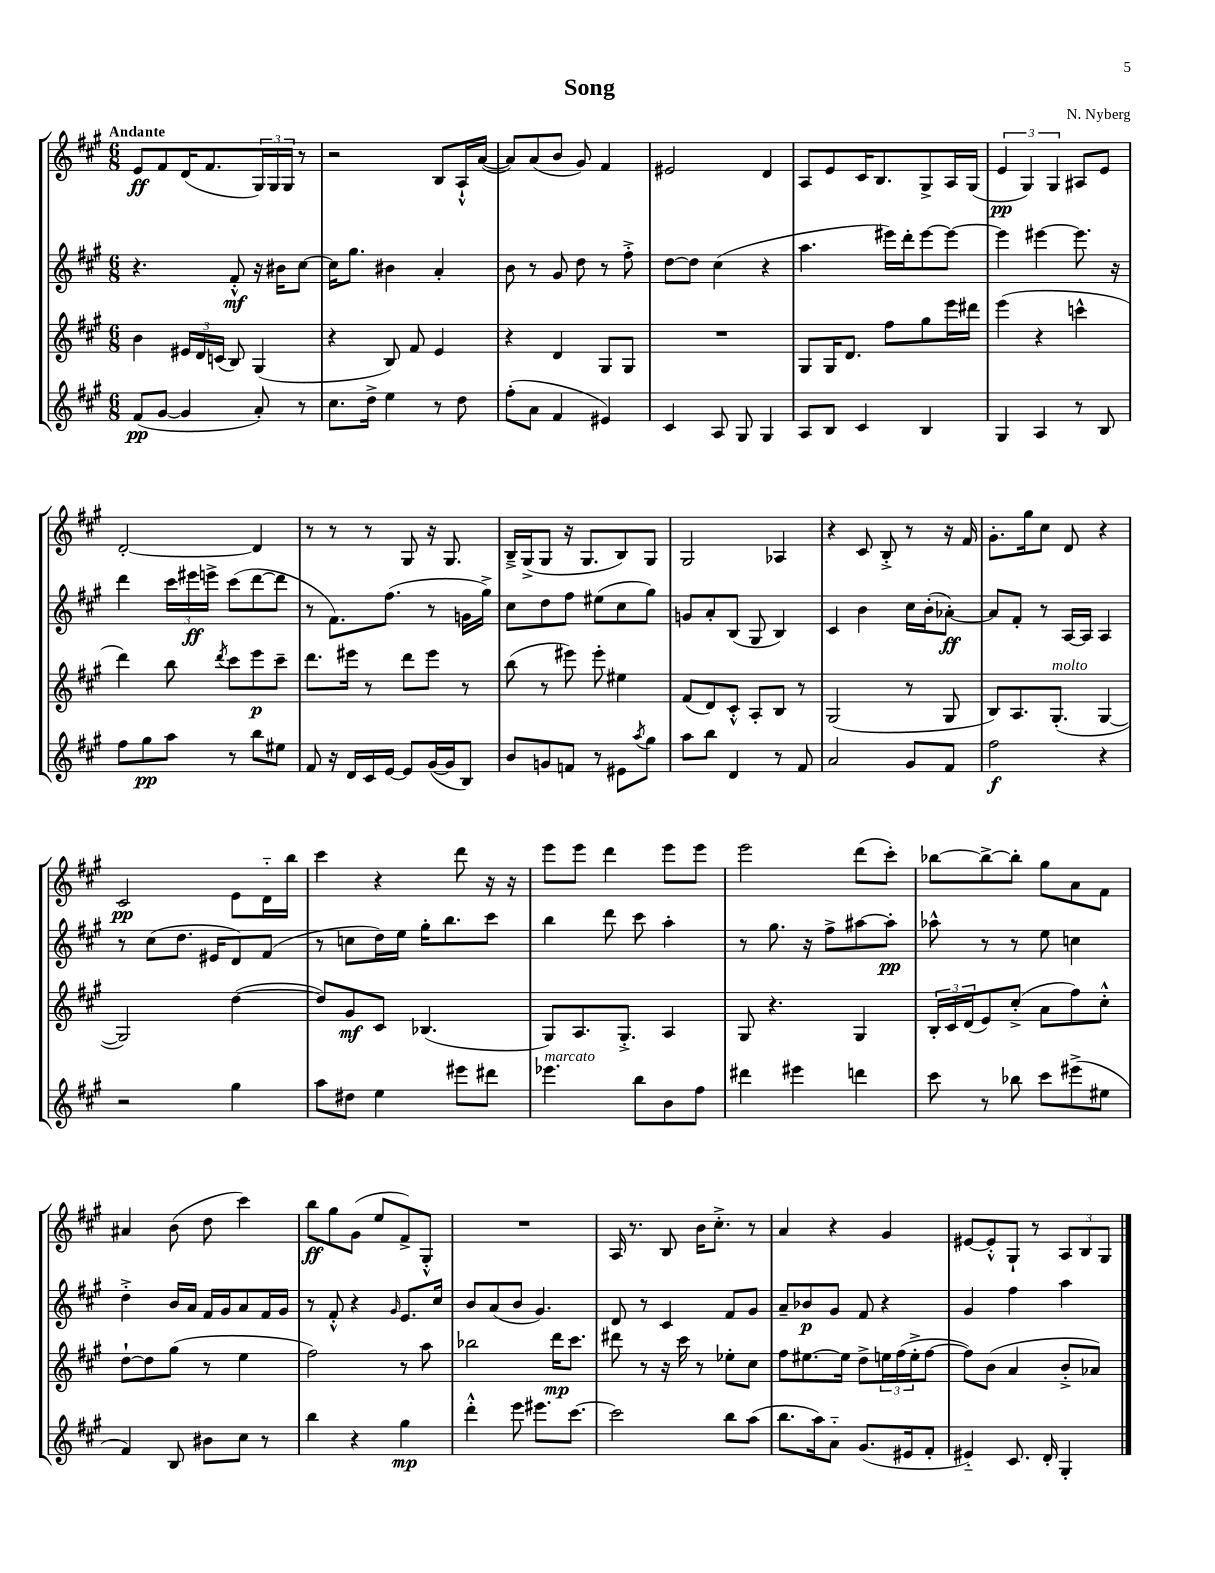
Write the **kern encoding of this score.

**kern	**dynam	**kern	**dynam	**kern	**dynam	**kern	**dynam
*part4	*part4	*part3	*part3	*part2	*part2	*part1	*part1
*staff4	*staff4	*staff3	*staff3	*staff2	*staff2	*staff1	*staff1
*clefG2	*	*clefG2	*	*clefG2	*	*clefG2	*
*k[f#c#g#]	*	*k[f#c#g#]	*	*k[f#c#g#]	*	*k[f#c#g#]	*
*M6/8	*	*M6/8	*	*M6/8	*	*M6/8	*
=1	=1	=1	=1	=1	=1	=1	=1
!	!	!	!	!	!	!LO:TX:a:B:t=Andante	!
(8f#/L	pp	4b\	.	4.r	.	8e/L	ff
[8g#/J	.	.	.	.	.	8f#/	.
4g#/]	.	24e#X/LL	.	.	.	(16d/K	.
.	.	24d/	.	.	.	.	.
.	.	.	.	.	.	8.f#/	.
.	.	(24cn/JJ	.	.	.	.	.
.	.	8B/)	.	8f#'^^/	mf	.	.
8a'/)	.	(4G#/	.	16r	.	24G#/L)	.
.	.	.	.	.	.	24G#/	.
.	.	.	.	16b#X\KL	.	.	.
.	.	.	.	.	.	24G#/JJ	.
8r	.	.	.	[8cc#\J	.	8r	.
=2	=2	=2	=2	=2	=2	=2	=2
8.cc#\L	.	4r	.	16cc#\KL]	.	2r	.
.	.	.	.	8.gg#\J	.	.	.
16dd^\Jk	.	.	.	.	.	.	.
4ee\	.	8B/)	.	4b#X\	.	.	.
.	.	8f#/	.	.	.	.	.
8r	.	4e/	.	4a'/	.	8B/L	.
8dd\	.	.	.	.	.	16A`^^/L	.
.	.	.	.	.	.	([16a/JJ	.
=3	=3	=3	=3	=3	=3	=3	=3
(8ff#'\L	.	4r	.	8b\	.	8a/L])	.
8a\J	.	.	.	8r	.	(8a/	.
4f#/	.	4d/	.	8g#/	.	8b/J	.
.	.	.	.	8dd\	.	8g#/)	.
4e#X/)	.	8G#/L	.	8r	.	4f#/	.
.	.	8G#/J	.	8ff#'^\	.	.	.
=4	=4	=4	=4	=4	=4	=4	=4
4c#/	.	2.r	.	[8dd\L	.	2e#X/	.
.	.	.	.	8dd\J]	.	.	.
8A/	.	.	.	(4cc#\	.	.	.
8G#/	.	.	.	.	.	.	.
4G#/	.	.	.	4r	.	4d/	.
=5	=5	=5	=5	=5	=5	=5	=5
8A/L	.	8G#/L	.	4.aa\	.	8A/L	.
8B/J	.	16G#/K	.	.	.	8e/	.
.	.	8.d/J	.	.	.	.	.
4c#/	.	.	.	.	.	16c#/K	.
.	.	.	.	.	.	8.B/	.
.	.	8ff#\L	.	16eee#X\LL)	.	.	.
.	.	.	.	16ddd'\J	.	.	.
4B/	.	8gg#\	.	[8eee#\	.	8G#^/	.
.	.	16eee\L	.	8eee#\J_	.	16A/L	.
.	.	16ddd#X\JJ	.	.	.	(16G#/JJ	.
=6	=6	=6	=6	=6	=6	=6	=6
4G#/	.	(4eee\	.	4eee#\]	.	6e/	pp
.	.	.	.	.	.	6G#/)	.
4A/	.	4r	.	[4eee#X\	.	.	.
.	.	.	.	.	.	6G#/	.
8r	.	4cccn^^\	.	8.eee#\]	.	8A#X/L	.
8B/	.	.	.	.	.	8e/J	.
.	.	.	.	16r	.	.	.
!!LO:LB:g=z
=7	=7	=7	=7	=7	=7	=7	=7
8ff#\L	.	4ddd\)	.	4ddd\	.	[2d'/	.
8gg#\	pp	.	.	.	.	.	.
8aa\J	.	8bb\	.	24ccc#\LL	.	.	.
.	.	.	.	24eee#X\	ff	.	.
.	.	.	.	24eeen^\JJ	.	.	.
.	.	8qddd/	.	.	.	.	.
8r	.	8ccc#\L	.	(8ccc#\L	.	.	.
8bb\L	.	8eee\	p	[8ddd\	.	4d/]	.
8ee#X\J	.	8ccc#~\J	.	8ddd\J]	.	.	.
=8	=8	=8	=8	=8	=8	=8	=8
8f#/	.	8.ddd\L	.	8r	.	8r	.
16r	.	.	.	8.f#\L)	.	8r	.
16d/LL	.	16eee#X\Jk	.	.	.	.	.
16c#/	.	8r	.	.	.	8r	.
[16e/JJ	.	.	.	(8.ff#\J	.	.	.
8e/L]	.	8ddd\L	.	.	.	8G#/	.
([16g#/L	.	8eee#\J	.	8r	.	16r	.
16g#/J]	.	.	.	.	.	8.G#/	.
8B/J)	.	8r	.	16gn\LL	.	.	.
.	.	.	.	16gg#^\JJ)	.	.	.
=9	=9	=9	=9	=9	=9	=9	=9
8b/L	.	(8bb\	.	8cc#\L	.	16B~^/LL	.
.	.	.	.	.	.	(16G#^/J	.
8gn/	.	8r	.	8dd\	.	8G#/J	.
8fn/J	.	8eee#X\)	.	8ff#\J	.	16r	.
.	.	.	.	.	.	8.G#/L	.
8r	.	8eee#'\	.	(8ee#X\L	.	.	.
8e#X\L	.	4ee#X\	.	8cc#\	.	8B/)	.
8qaa/	.	.	.	.	.	.	.
8gg#\J	.	.	.	8gg#\J)	.	8G#/J	.
=10	=10	=10	=10	=10	=10	=10	=10
8aa\L	.	(8f#/L	.	8gn/L	.	2G#/	.
8bb\J	.	8d/)	.	8a'/	.	.	.
4d/	.	8c#'^^/J	.	(8B/J	.	.	.
.	.	8A'/L	.	8G#/	.	.	.
8r	.	8B/J	.	4B/)	.	4A-X/	.
8f#/	.	8r	.	.	.	.	.
=11	=11	=11	=11	=11	=11	=11	=11
2a/	.	(2G#/	.	4c#/	.	4r	.
.	.	.	.	4b\	.	8c#/	.
.	.	.	.	.	.	8B'^/	.
8g#/L	.	8r	.	16cc#\LL	.	8r	.
.	.	.	.	(16b'\J	.	.	.
8f#/J	.	8G#/	.	[8a-X'\J)	ff	16r	.
.	.	.	.	.	.	16f#/	.
=12	=12	=12	=12	=12	=12	=12	=12
2ff#\	f	8B/L)	.	8a-/L]	.	8.g#'\L	.
.	.	8.A/	.	8f#'/J	.	.	.
.	.	.	.	.	.	16gg#\k	.
.	.	.	.	8r	.	8cc#\J	.
!	!	!LO:TX:a:i:t=molto	!	!	!	!	!
.	.	(8.G#'/J	.	.	.	.	.
.	.	.	.	[16A/LL	.	8d/	.
.	.	.	.	16A/JJ]	.	.	.
4r	.	[4G#/	.	4A/	.	4r	.
!!LO:LB:g=z
=13	=13	=13	=13	=13	=13	=13	=13
2r	.	2G#/])	.	8r	.	2c#/	pp
.	.	.	.	(8cc#\L	.	.	.
.	.	.	.	8.dd\J	.	.	.
.	.	.	.	16e#X/KL	.	.	.
4gg#\	.	([4dd\	.	8d/)	.	8e\L	.
.	.	.	.	(8f#/J	.	16d\L	.
.	.	.	.	.	.	16bb\JJ	.
=14	=14	=14	=14	=14	=14	=14	=14
8aa\L	.	8dd/L])	.	8r	.	4ccc#\	.
8dd#X\J	.	8g#/	mf	8ccn\L	.	.	.
4ee\	.	8c#/J	.	16dd\L)	.	4r	.
.	.	.	.	16ee\JJ	.	.	.
.	.	(4.B-X/	.	16gg#'\KL	.	.	.
.	.	.	.	8.bb\	.	.	.
8eee#X\L	.	.	.	.	.	8ddd\	.
8ddd#X\J	.	.	.	8ccc#\J	.	16r	.
.	.	.	.	.	.	16r	.
=15	=15	=15	=15	=15	=15	=15	=15
!LO:TX:a:i:t=marcato	!	!	!	!	!	!	!
4.eee-X\	.	8G#/L)	.	4bb\	.	8eee\L	.
.	.	8.A/	.	.	.	8eee\J	.
.	.	.	.	8ddd\	.	4ddd\	.
.	.	8.G#'^/J	.	.	.	.	.
8bb\L	.	.	.	8ccc#\	.	.	.
8b\	.	4A/	.	4aa'\	.	8eee\L	.
8ff#\J	.	.	.	.	.	8eee\J	.
=16	=16	=16	=16	=16	=16	=16	=16
4ddd#X\	.	8G#/	.	8r	.	2eee\	.
.	.	4.r	.	8.gg#\	.	.	.
4eee#X\	.	.	.	.	.	.	.
.	.	.	.	16r	.	.	.
.	.	.	.	8ff#^\L	.	.	.
4dddn\	.	4G#/	.	[8aa#X\	.	(8ddd\L	.
.	.	.	.	8aa#'\J]	pp	8ccc#'\J)	.
=17	=17	=17	=17	=17	=17	=17	=17
8ccc#\	.	24B'/LL	.	8aa-X^^\	.	[8bb-X\L	.
.	.	24c#/	.	.	.	.	.
.	.	(24d/J	.	.	.	.	.
8r	.	8e/)	.	8r	.	8bb-^\_	.
8bb-X\	.	(8cc#'^/J	.	8r	.	8bb-'\J]	.
8ccc#\L	.	8a\L	.	8ee\	.	8gg#\L	.
(8eee#X^\	.	8ff#\)	.	4ccn\	.	8a\	.
8ee#X\J	.	8cc#'^^\J	.	.	.	8f#\J	.
!!LO:LB:g=z
=18	=18	=18	=18	=18	=18	=18	=18
4f#/)	.	[8dd`\L	.	4dd'^\	.	4a#X/	.
.	.	8dd\]	.	.	.	.	.
8B/	.	(8gg#\J	.	16b/LL	.	(8b\	.
.	.	.	.	16a/JJ	.	.	.
8b#X\L	.	8r	.	16f#/LL	.	8dd\	.
.	.	.	.	16g#/J	.	.	.
8cc#\J	.	4ee\	.	8a/	.	4ccc#\)	.
8r	.	.	.	16f#/L	.	.	.
.	.	.	.	16g#/JJ	.	.	.
=19	=19	=19	=19	=19	=19	=19	=19
4bb\	.	2ff#\)	.	8r	.	8bb\L	ff
.	.	.	.	8f#'^^/	.	8gg#\	.
4r	.	.	.	4r	.	(8g#\J	.
.	.	.	.	.	.	8ee/L	.
.	.	.	.	16qqg#/	.	.	.
4gg#\	mp	8r	.	8.e/L	.	8f#^/)	.
.	.	8aa\	.	.	.	8G#'^^/J	.
.	.	.	.	16cc#/Jk	.	.	.
=20	=20	=20	=20	=20	=20	=20	=20
4ddd'^^\	.	2bb-X\	.	8b/L	.	2.r	.
.	.	.	.	(8a/	.	.	.
8eee\	.	.	.	8b/J	.	.	.
8.eee#X\L	.	.	.	4.g#/)	.	.	.
.	.	16ddd\KL	mp	.	.	.	.
[8.ccc#\J	.	8.ccc#\J	.	.	.	.	.
=21	=21	=21	=21	=21	=21	=21	=21
2ccc#\]	.	8ddd#X\	.	8d/	.	16A/	.
.	.	.	.	.	.	8.r	.
.	.	8r	.	8r	.	.	.
.	.	16r	.	4c#/	.	8B/	.
.	.	16ccc#\	.	.	.	.	.
.	.	8r	.	.	.	16b\KL	.
.	.	.	.	.	.	8.cc#'^\J	.
8bb\L	.	8ee-X'\L	.	8f#/L	.	.	.
(8aa\J	.	8cc#\J	.	8g#/J	.	8r	.
=22	=22	=22	=22	=22	=22	=22	=22
8.bb\L	.	8ff#\L	.	8a~/L	.	4a/	.
.	.	[8.ee#X\	.	8b-X/	p	.	.
16aa\k)	.	.	.	.	.	.	.
8a\J	.	.	.	8g#/J	.	4r	.
.	.	16ee#\Jk]	.	.	.	.	.
(8.g#/L	.	8dd^\L	.	8f#/	.	.	.
.	.	24een\L	.	4r	.	4g#/	.
.	.	(24ff#\	.	.	.	.	.
16e#X/k	.	.	.	.	.	.	.
.	.	24ee'^\J	.	.	.	.	.
8f#'/J	.	[8ff#\J	.	.	.	.	.
=23	=23	=23	=23	=23	=23	=23	=23
4e#X/)	.	8ff#\L])	.	4g#/	.	[8e#X/L	.
.	.	(8b\J	.	.	.	8e#'^^/]	.
8.c#/	.	4a/	.	4ff#\	.	8G#`/J	.
.	.	.	.	.	.	8r	.
16d'/	.	.	.	.	.	.	.
4G#'/	.	8b'^/L	.	4aa\	.	12A/L	.
.	.	.	.	.	.	12B/	.
.	.	8a-X/J)	.	.	.	.	.
.	.	.	.	.	.	12G#/J	.
==	==	==	==	==	==	==	==
*-	*-	*-	*-	*-	*-	*-	*-
